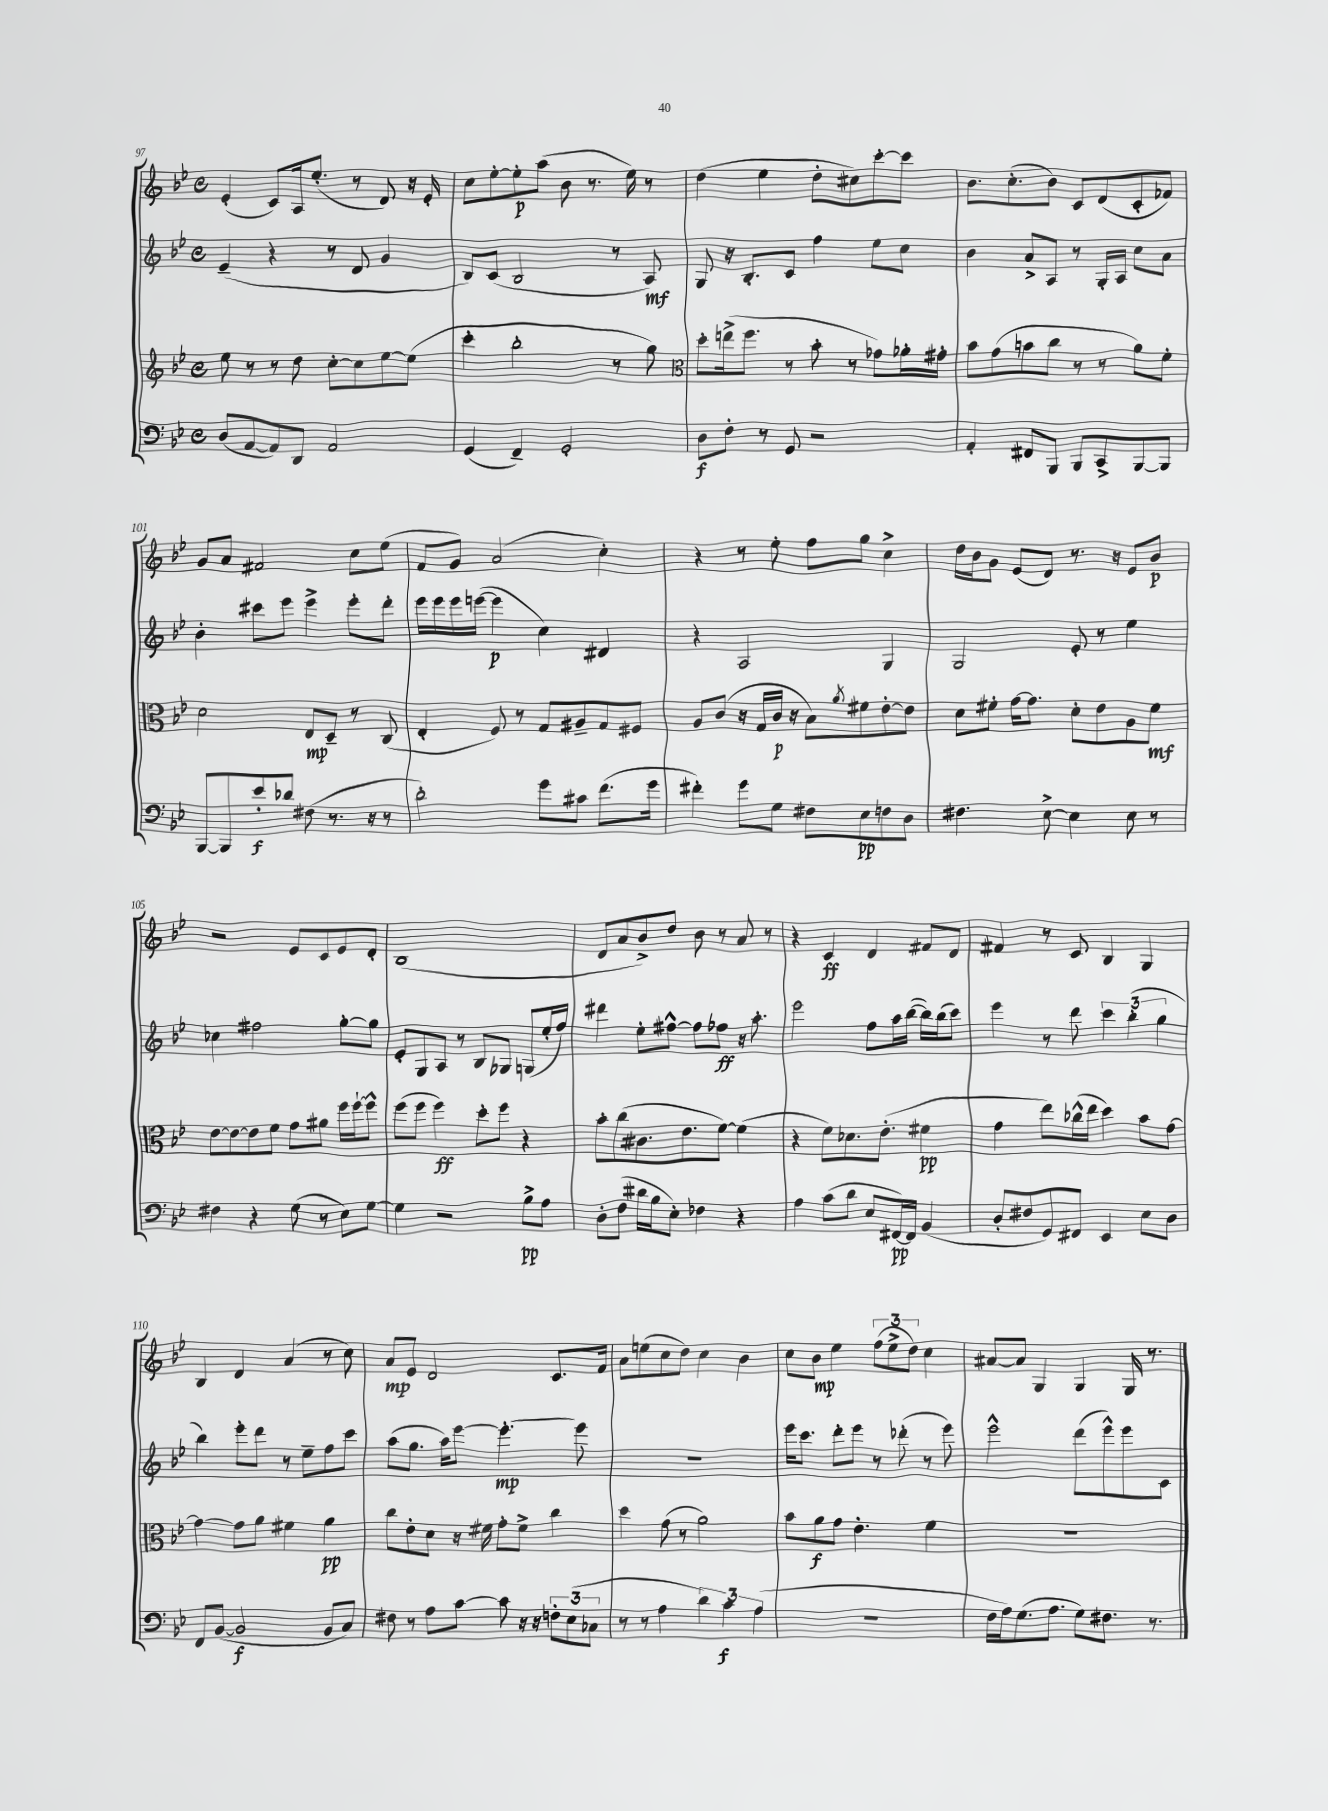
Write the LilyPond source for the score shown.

<<
\new StaffGroup <<
\new Staff = "s0" {
    \clef treble \key bes \major \defaultTimeSignature \time 4/4
    ees'4-.( c'8) a16 ees''8.-.( r8 d'8) r16 ees'16-. |
    c''8 ees''8~-. ees''8-.\p a''8( bes'8 r8. ees''16) r8 |
    d''4( ees''4 d''8-. cis''8) c'''8~-. c'''8 |
    bes'8. c''8.-.( bes'8) c'8 d'8( c'8-. fes'8) |
    g'8 a'8 fis'2 c''8 ees''8( |
    f'8 g'8) a'2( c''4-.) |
    r4 r8 ees''8-. f''8 g''8 c''4-> |
    d''16 bes'16 g'8 ees'8( d'8) r8. r16 ees'8 bes'8\p |
    r2 ees'8 c'8 ees'8 d'8-. |
    bes1( |
    d'8 a'8 bes'8->) d''8 bes'8 r8 a'8 r8 |
    r4 c'4\ff d'4 fis'8 d'8 |
    fis'4 r8 c'8 bes4 g4 |
    bes4 d'4 a'4( r8 c''8) |
    a'8\mp ees'8 d'2 c'8. f'16 |
    a'8 e''8( c''8 d''8) c''4 bes'4 |
    c''8 bes'8\mp ees''4 \tuplet 3/2 { f''8( ees''8-> d''8) } c''4 |
    ais'8~ ais'8 g4 g4 g16 r8. \bar "|." |
}
\new Staff = "s1" {
    \clef treble \key bes \major \defaultTimeSignature \time 4/4
    ees'4--( r4 r8 d'8 g'4 |
    bes8) c'8( bes2 r8 a8\mf) |
    g8 r16 bes8.-. c'8 f''4 ees''8 c''8 |
    bes'4 a'8-> a8 r8 g16-. a16 c''8 a'8 |
    bes'4-. cis'''8 ees'''8 ees'''4-> ees'''8-. d'''8-. |
    ees'''16 ees'''16 ees'''16 e'''16~( e'''4\p c''4) dis'4 |
    r4 a2 g4 |
    g2 ees'8-. r8 ees''4 |
    ces''4 fis''2 g''8~-. g''8 |
    ees'8-. g8 a8 r8 bes8 ges8 g8( ees''16-. f''16) |
    dis'''4 ees''8-. fis''8~-^ fis''8 fes''8\ff r16 a''8.-. |
    ees'''2 f''8 a''16 bes''16~( bes''16) bes''16( c'''8) |
    ees'''4 r8 d'''8 \tuplet 3/2 { c'''4 bes''4-.( g''4 } |
    bes''4) ees'''8-. d'''8 r8 ees''8-- f''8 c'''8 |
    a''8( g''8. a''16) ees'''8~ ees'''4.~-.\mp ees'''8 |
    R1 |
    ees'''16 c'''8. d'''8-. ees'''8 r8 des'''8-.( r8 ees'''8) |
    ees'''2-^ d'''8( ees'''8-^) ees'''8 c'8 \bar "|." |
}
\new Staff = "s2" {
    \clef treble \key bes \major \defaultTimeSignature \time 4/4
    ees''8 r8 r8 d''8 c''8~-. c''8 ees''8~ ees''8( |
    c'''4-. bes''2-. r8 g''8) |
    \clef alto d''8-. e''16->( f''8. r8 bes'8-. r8 ges'8) aes'16-. gis'16-. |
    bes'8 g'8( b'8 c''8 r8 r8 a'8) f'8-. |
    d'2 ees8\mp d8-- r8 c8( |
    ees4-. f8) r8 g8 ais8-- g8 fis8 |
    a8 c'8( r16 g16 c'16\p r16 bes8) \acciaccatura { a'8 } fis'8 ees'8~-. ees'8 |
    d'8 fis'8-. g'16~ g'8. d'8-. ees'8 a8 fis'8\mf |
    ees'8~ ees'8~ ees'8 f'8 g'8 ais'8 f''16 f''16~-! f''8-^ |
    f''8( f''8 f''4\ff) d''8-. f''8 r4 |
    bes'8-. c''8( cis'8. ees'8. f'8~) f'4( |
    r4 f'8) des'8. ees'8.-.( fis'4\pp |
    g'4 ees''8) ces''16-^( ees''16 d''4) bes'8 g'8~ |
    g'4~ g'8 a'8 fis'4 a'4\pp |
    c''8 ees'8-. d'8 r16 fis'16 g'8-. fis'8-> c''4 |
    d''4 g'8( r8 a'2) |
    bes'8 a'8\f g'8 ees'4.-. f'4 |
    R1 \bar "|." |
}
\new Staff = "s3" {
    \clef bass \key bes \major \defaultTimeSignature \time 4/4
    d8( a,8~ a,8) d,8 a,2 |
    g,4( f,4--) g,2-. |
    d8\f f8-. r8 g,8 r2 |
    a,4-. fis,8 bes,,8 bes,,8 c,8-> bes,,8~ bes,,8 |
    bes,,8~ bes,,8 ees'8-.\f des'8 fis8( r8. r16 r8 |
    d'2-.) g'8 cis'8 f'8.( g'16 |
    fis'4-.) g'8 g8 fis8 ees8\pp f8 d8 |
    fis4. ees8~-> ees4 ees8 r8 |
    fis4 r4 g8( r8 ees8) g8~ |
    g4 r2 bes8->\pp a8 |
    d8-. f8( dis'16 bes16 ees8-.) fes4 r4 |
    a4 c'8( d'8 ees8 fis,16~\pp) fis,16 bes,4( |
    d8-. fis8 g,8) fis,8 ees,4 ees8 d8 |
    f,8 bes,8~( bes,2\f bes,8 c8) |
    fis8 r8 a8 c'8~ c'8 r16 r16 \tuplet 3/2 { f8-. ees8( ces8 } |
    r8 r8 a4 \tuplet 3/2 { d'4) c'4\f a4( } |
    R1 |
    f16 a16) g8.( a8. g8) fis8. r8. \bar "|." |
}
>>
>>
\layout { \context { \Score currentBarNumber = #97 } }
